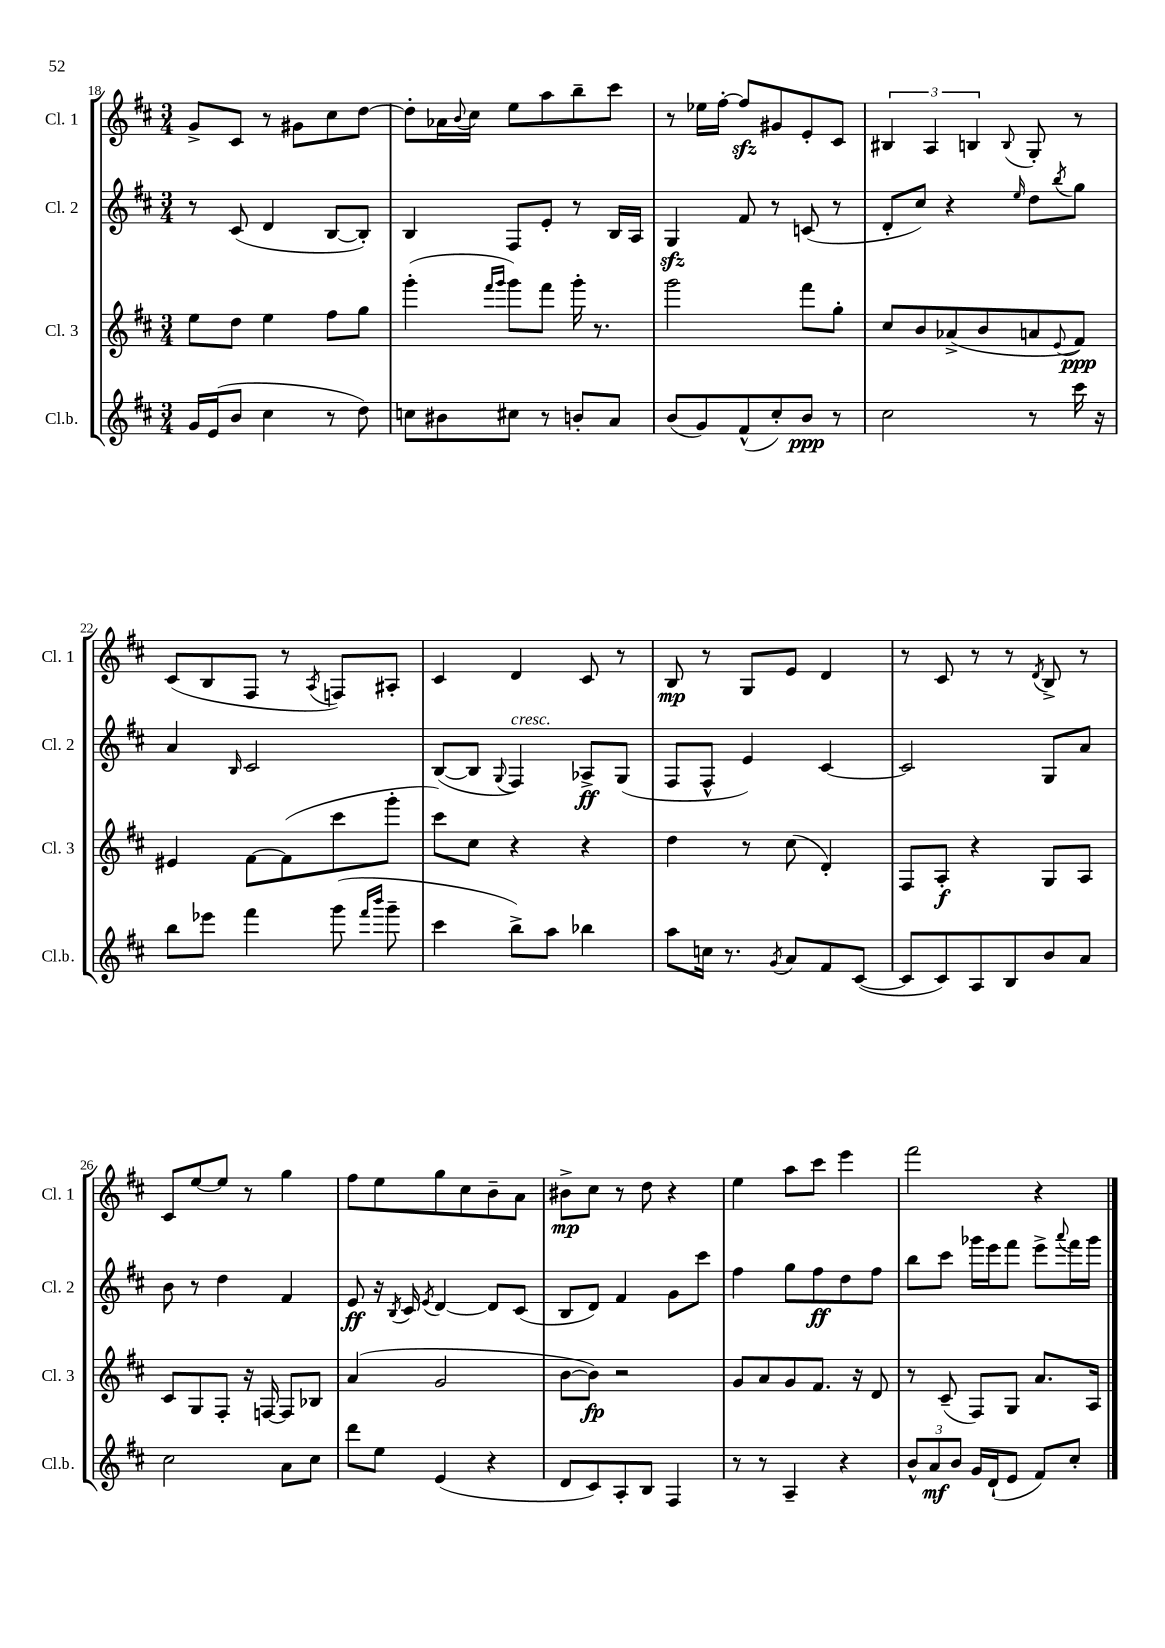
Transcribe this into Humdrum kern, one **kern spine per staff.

**kern	**kern	**kern	**kern
*staff4	*staff3	*staff2	*staff1
*clefG2	*clefG2	*clefG2	*clefG2
*k[f#c#]	*k[f#c#]	*k[f#c#]	*k[f#c#]
*M3/4	*M3/4	*M3/4	*M3/4
16g	8ee	8r	8g^
(16e	.	.	.
8b	8dd	(8c#	8c#
4cc#	4ee	4d	8r
.	.	.	8g#
8r	8ff#	[8B	8cc#
8dd)	8gg	8B'])	[8dd
=	=	=	=
8cc	(4ggg'	4B	8dd']
8b#	.	.	16a-
.	.	.	8qqb
.	.	.	16cc#
.	16qqfff#	.	.
.	16qqggg	.	.
8cc#	8ggg)	8F#	8ee
8r	8fff#	8e'	8aa
8b'	16ggg'	8r	8bb~
.	8.r	.	.
8a	.	16B	8ccc#
.	.	16A	.
=	=	=	=
(8b	2ggg	4G	8r
8g)	.	.	16ee-
.	.	.	[16ff#'
(8f#^^	.	8f#	8ff#]
8cc#')	.	8r	8g#
8b	8fff#	(8c	8e'
8r	8gg'	8r	8c#
=	=	=	=
2cc#	8cc#	8d'	6B#
.	8b	8cc#)	.
.	.	.	6A
.	(8a-^	4r	.
.	.	.	6B
.	8b	.	.
.	.	16qqee	8qqB
8r	8a	8dd	8G'
.	8qqe	8qbb	.
16ccc#	8f#)	8gg	8r
16r	.	.	.
=	=	=	=
8bb	4e#	4a	(8c#
8eee-	.	.	8B
.	.	16qqB	.
4fff#	[8f#	2c#	8F#
.	(8f#]	.	8r
.	.	.	8qA
(8ggg	8ccc#	.	8F)
16qqfff#	.	.	.
16qqbbb	.	.	.
8ggg~	8ggg'	.	8A#'
=	=	=	=
4ccc#	8ccc#)	([8B	4c#
.	8cc#	8B]	.
.	.	8qqG	.
8bb^)	4r	4F#)	4d
8aa	.	.	.
4bb-	4r	8A-^	8c#
.	.	(8G	8r
=	=	=	=
8aa	4dd	8F#	8B
16cc	.	8F#^^	8r
8.r	.	.	.
.	8r	4e)	8G
8qg	.	.	.
8a	(8cc#	.	8e
8f#	4d')	[4c#	4d
([8c#	.	.	.
=	=	=	=
8c#]	8F#	2c#]	8r
8c#)	8A'	.	8c#
8A	4r	.	8r
8B	.	.	8r
.	.	.	8qd
8b	8G	8G	8B^
8a	8A	8a	8r
=	=	=	=
2cc#	8c#	8b	8c#
.	8G	8r	[8ee
.	8F#'	4dd	8ee]
.	16r	.	8r
.	[16F	.	.
8a	8F]	4f#	4gg
8cc#	8B-	.	.
=	=	=	=
8ddd	(4a	8e	8ff#
8ee	.	16r	8ee
.	.	8qB	.
.	.	16c#	.
.	.	8qe	.
(4e	2g	[4d	8gg
.	.	.	8cc#
4r	.	8d]	8b~
.	.	(8c#	8a
=	=	=	=
8d	[8b	8B	8b#^
8c#)	8b])	8d)	8cc#
8A'	2r	4f#	8r
8B	.	.	8dd
4F#	.	8g	4r
.	.	8ccc#	.
=	=	=	=
8r	8g	4ff#	4ee
8r	8a	.	.
4A~	8g	8gg	8aa
.	8.f#	8ff#	8ccc#
4r	.	8dd	4eee
.	16r	.	.
.	8d	8ff#	.
=	=	=	=
12b^^	8r	8bb	2fff#
12a	.	.	.
.	(8c#~	8ccc#	.
12b	.	.	.
16g	8F#)	16ggg-	.
(16d`	.	16eee	.
8e	8G	8fff#	.
8f#)	8.a	8eee^	4r
.	.	8qqaaa	.
8cc#'	.	16fff#	.
.	16A	16ggg-	.
==	==	==	==
*-	*-	*-	*-
